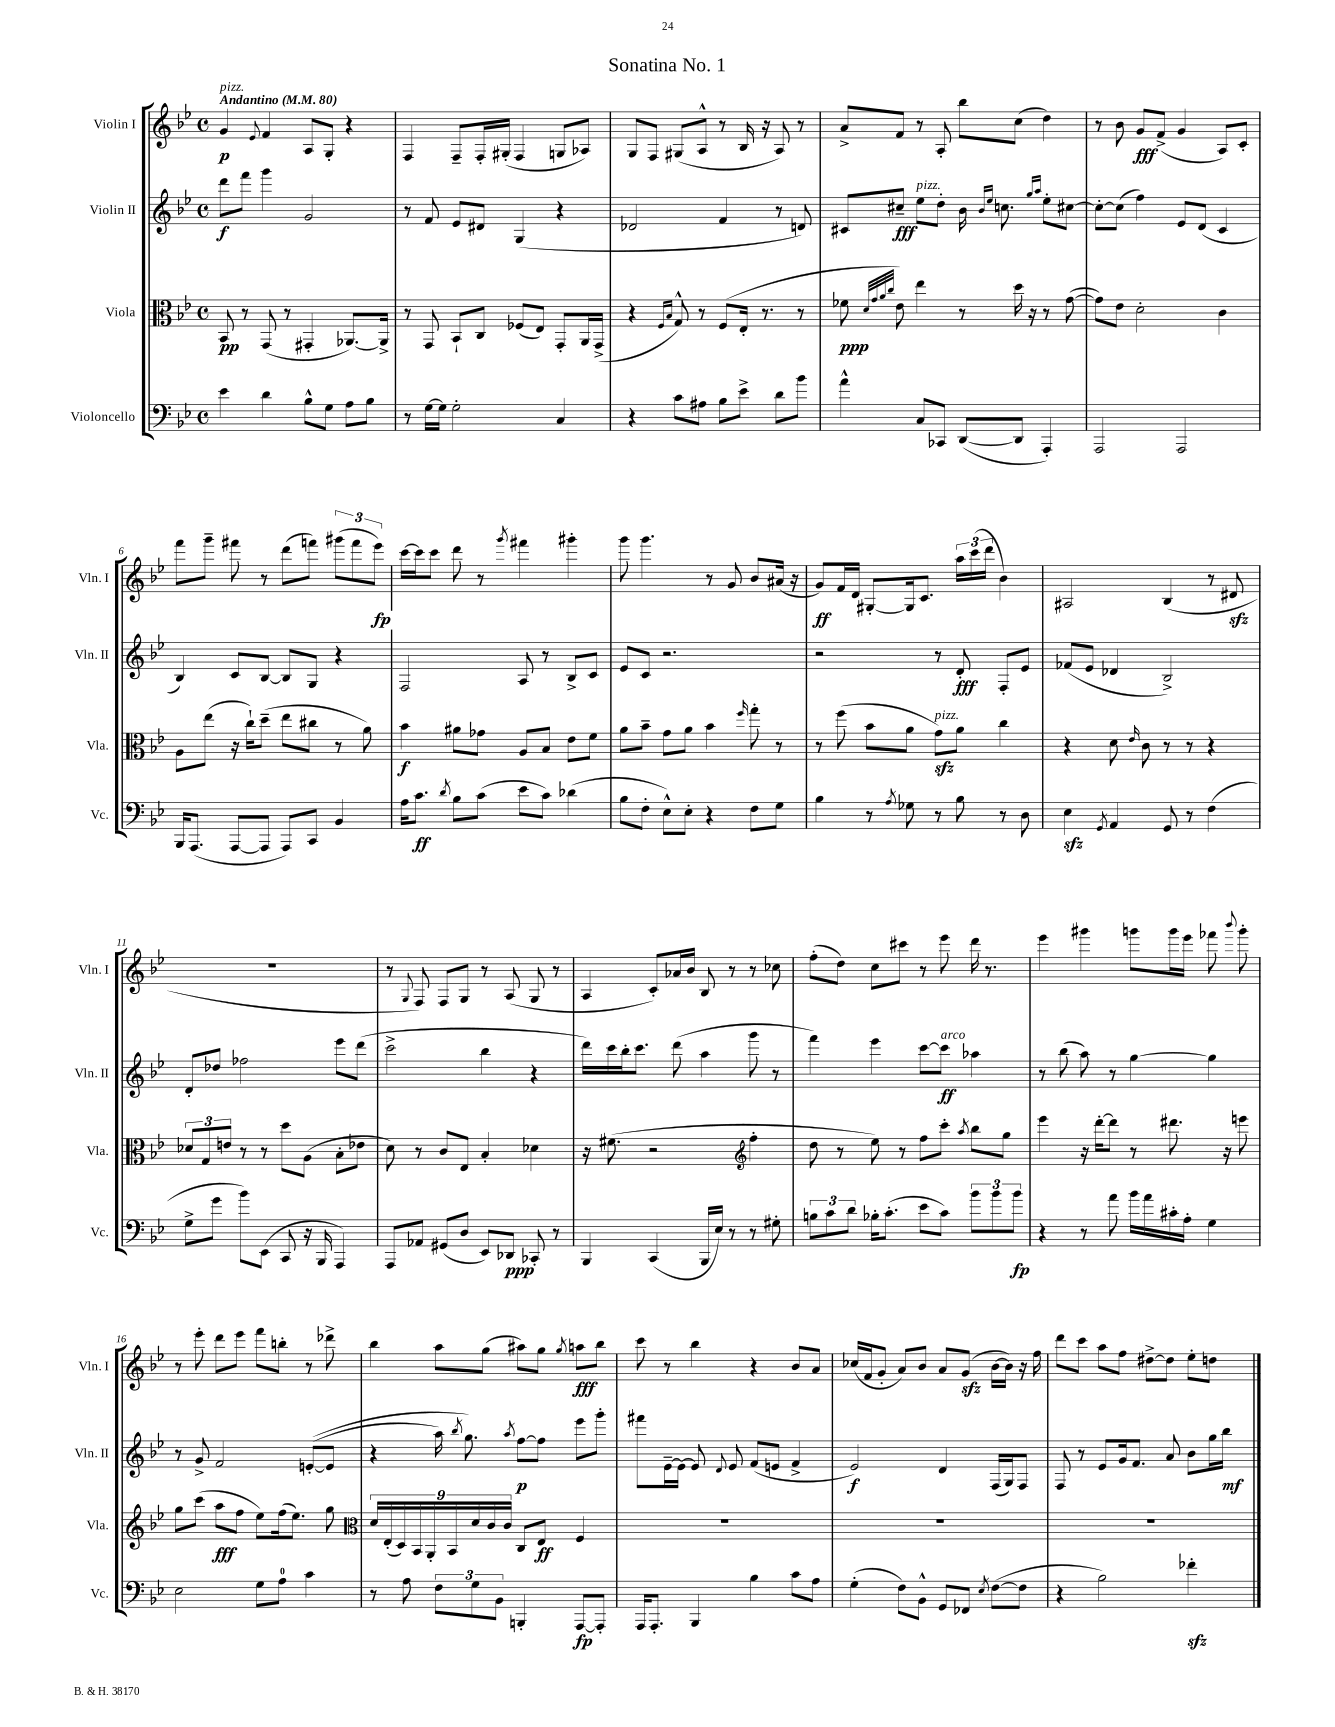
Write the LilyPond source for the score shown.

\header { title = "Sonatina No. 1" }
<<
\new StaffGroup <<
\new Staff = "s0" \with { instrumentName = "Violin I" shortInstrumentName = "Vln. I" } {
    \clef treble \key bes \major \defaultTimeSignature \time 4/4 \tempo "Andantino" 4 = 80
    \autoBeamOff g'4\p^\markup { \italic "pizz." } \appoggiatura { ees'8 } f'4 a8[ g8]-. r4 |
    f4 f8[-- f16-. gis16]-.( f4 g8[ aes8]) |
    g8[ f8] gis8[( a8]-^ r8 bes16 r16 a8) r8 |
    a'8[-> f'8] r8 a8-. bes''8[ c''8]( d''4) |
    r8 bes'8 g'8[\fff f'8]->( g'4 a8[) c'8]-. |
    f'''8[ g'''8]-- fis'''8 r8 d'''8[( f'''8]) \tuplet 3/2 { gis'''8[( f'''8 ees'''8]\fp) } |
    c'''16[~ c'''16 c'''8] d'''8 r8 \acciaccatura { g'''8 } fis'''4 gis'''4-. |
    g'''8 g'''4. r8 g'8 bes'8[ ais'16]( r16 |
    g'8[\ff) f'16 d'16] gis8[~-. gis16 c'8.] \tuplet 3/2 { a''16[ c'''16( d'''16] } bes'4) |
    ais2 bes4( r8 dis'8\sfz |
    R1 |
    r8 \appoggiatura { g8 } f8) f8[ g8] r8 a8( g8 r8 |
    a4 c'8[-.) aes'16 bes'16] bes8 r8 r8 ces''8 |
    f''8[-.( d''8]) c''8[ cis'''8] r8 ees'''8 d'''16 r8. |
    ees'''4 gis'''4 g'''8[ g'''16 ees'''16] fes'''8 \appoggiatura { bes'''8 } g'''8-. |
    r8 ees'''8-. d'''8[ ees'''8] f'''8[ b''8]-. r8 des'''8-> |
    bes''4 a''8[ g''8]( ais''8[) g''8] \acciaccatura { g''8 } a''8[\fff bes''8] |
    c'''8 r8 bes''4 r4 bes'8[ a'8] |
    ces''16[( f'16 g'8]-. a'8[) bes'8] a'8[ g'8]\sfz( bes'16[~ bes'16]) r16 f''16 |
    d'''8[ c'''8] a''8[ f''8] dis''8[~-> dis''8] ees''8[-. d''8] \bar "|." |
}
\new Staff = "s1" \with { instrumentName = "Violin II" shortInstrumentName = "Vln. II" } {
    \clef treble \key bes \major \defaultTimeSignature \time 4/4
    \autoBeamOff d'''8[\f f'''8] g'''4 g'2 |
    r8 f'8 ees'8[ dis'8] g4( r4 |
    des'2 f'4 r8 d'8) |
    cis'8[ cis''8]--\fff ees''8[^\markup { \italic "pizz." } d''8]-. bes'16 \grace { bes'16[ ees''16] } c''8. \grace { g''16[ a''16] } ees''8[-. cis''8]~ |
    cis''8[~-. cis''8]( f''4) ees'8[ d'8]( c'4 |
    bes4) c'8[ bes8]~ bes8[ g8] r4 |
    f2 a8 r8 bes8[-> c'8] |
    ees'8[ c'8] r2. |
    r2 r8 d'8-.\fff f8[-. ees'8] |
    fes'8[( ees'8] des'4 bes2->) |
    d'8[-. des''8] fes''2 ees'''8[ d'''8]( |
    c'''2-> bes''4 r4 |
    d'''16[) c'''16 bes''16-. c'''8.] d'''8( a''4 g'''8 r8 |
    f'''4) ees'''4 c'''8[~ c'''8]\ff^\markup { \italic "arco" } aes''4 |
    r8 bes''8( a''8) r8 g''4~ g''4 |
    r8 g'8-> f'2 e'8[~-.(\( e'8] |
    r4 a''16) \acciaccatura { bes''8 } g''8.\) \acciaccatura { a''8 } f''8[~\p f''8] ees'''8[ g'''8]-. |
    fis'''8[ ees'16~-- ees'16]~ ees'8 \appoggiatura { d'8 } ees'8 f'8[( e'8] f'4-> |
    ees'2\f) d'4 f16[( g16) f8] |
    f8 r8 ees'8[ g'16 f'8.] a'8 bes'8[ g''16 bes''16]\mf \bar "|." |
}
\new Staff = "s2" \with { instrumentName = "Viola" shortInstrumentName = "Vla." } {
    \clef alto \key bes \major \defaultTimeSignature \time 4/4
    \autoBeamOff bes,8\pp r8 g,8( r8 gis,4-. aes,8.[~) aes,16]-> |
    r8 g,8 bes,8[-! c8] fes8[( ees8]) g,8[-. a,16 g,16]->( |
    r4 \grace { f16[ bes16] } g8-^) r8 f8[( ees16]-. r8. r8 |
    fes'8\ppp \grace { d'32[ g'32 a'32 c''32] } ees'8) ees''4 r8 d''16 r16 r8 g'8~( |
    g'8[) ees'8] d'2-. c'4 |
    a8[ ees''8]( r16 c''16[-!) d''8]--( ees''8[ cis''8] r8 a'8) |
    bes'4\f ais'8[ ges'8] a8[ bes8] ees'8[ f'8] |
    a'8[ bes'8]-- g'8[ a'8] bes'4 \grace { f''16 } g''8-. r8 |
    r8 f''8( bes'8[ a'8] g'8[\sfz^\markup { \italic "pizz." }) a'8] c''4 |
    r4 d'8 \grace { ees'16 } c'8 r8 r8 r4 |
    \tuplet 3/2 { des'8[ g8 e'8] } r8 r8 d''8[ a8]( bes8[-. ees'8] |
    d'8) r8 c'8[ ees8] bes4-. des'4 |
    r16 fis'8.( r2 \clef treble f''4-. |
    d''8 r8 ees''8) r8 f''8[ c'''8]-. \acciaccatura { a''8 } bes''8[ g''8] |
    ees'''4 r16 d'''16[~-. d'''8] r8 dis'''8. r16 e'''8 |
    g''8[ c'''8]( a''8[\fff f''8] ees''8[) f''16( ees''8.]) g''8 |
    \clef alto \tuplet 9/8 { d'16[ ees16-.( d16) bes,16 a,16-. bes,16 d'16 c'16 c'16] } c8[ ees8]\ff f4 |
    R1 |
    R1 |
    R1 \bar "|." |
}
\new Staff = "s3" \with { instrumentName = "Violoncello" shortInstrumentName = "Vc." } {
    \clef bass \key bes \major \defaultTimeSignature \time 4/4
    \autoBeamOff ees'4 d'4 bes8[-^ g8] a8[ bes8] |
    r8 g16[~ g16] g2-. c4 |
    r4 c'8[ ais8] bes8[ ees'8]-> d'8[ bes'8] |
    a'4-^ c8[ ces,8] d,8[~( d,8] a,,4-.) |
    a,,2 a,,2 |
    bes,,16[ a,,8.]( a,,8[~ a,,8] a,,8[) c,8] bes,4 |
    a16[ c'8.]\ff \acciaccatura { d'8 } bes8[ c'8]( ees'8[ c'8]) des'4( |
    bes8[ f8]-. ees8[-^) ees8]-. r4 f8[ g8] |
    bes4 r8 \acciaccatura { a8 } ges8 r8 bes8 r8 d8 |
    ees4\sfz \acciaccatura { g,8 } a,4 g,8 r8 f4( |
    g8[-> g'8] bes'8[) ees,8]( c,8 r16 bes,,16 a,,4) |
    a,,8[ aes,8] gis,8[( d8] ees,8[) des,8]\ppp ces,8-. r8 |
    bes,,4 c,4( bes,,16[ ees16]) r8 r8 gis8-. |
    \tuplet 3/2 { b8[ c'8 d'8] } bes16[-. c'8.]-.( ees'8[ c'8]) \tuplet 3/2 { bes'8[ bes'8 bes'8]\fp } |
    r4 r8 a'8 bes'16[ a'16 cis'16-. a16]-. g4 |
    ees2 g8[ a8]-0 c'4 |
    r8 a8 \tuplet 3/2 { f8[ g8 bes,8] } b,,4-. a,,8[~\fp a,,8]-. |
    a,,16[ a,,8.]-. bes,,4 bes4 c'8[ a8] |
    g4-.( f8[) bes,8]-^ g,8[ fes,8] \acciaccatura { ees8 } f8[~( f8] |
    r4 bes2) fes'4-.\sfz \bar "|." |
}
>>
>>
